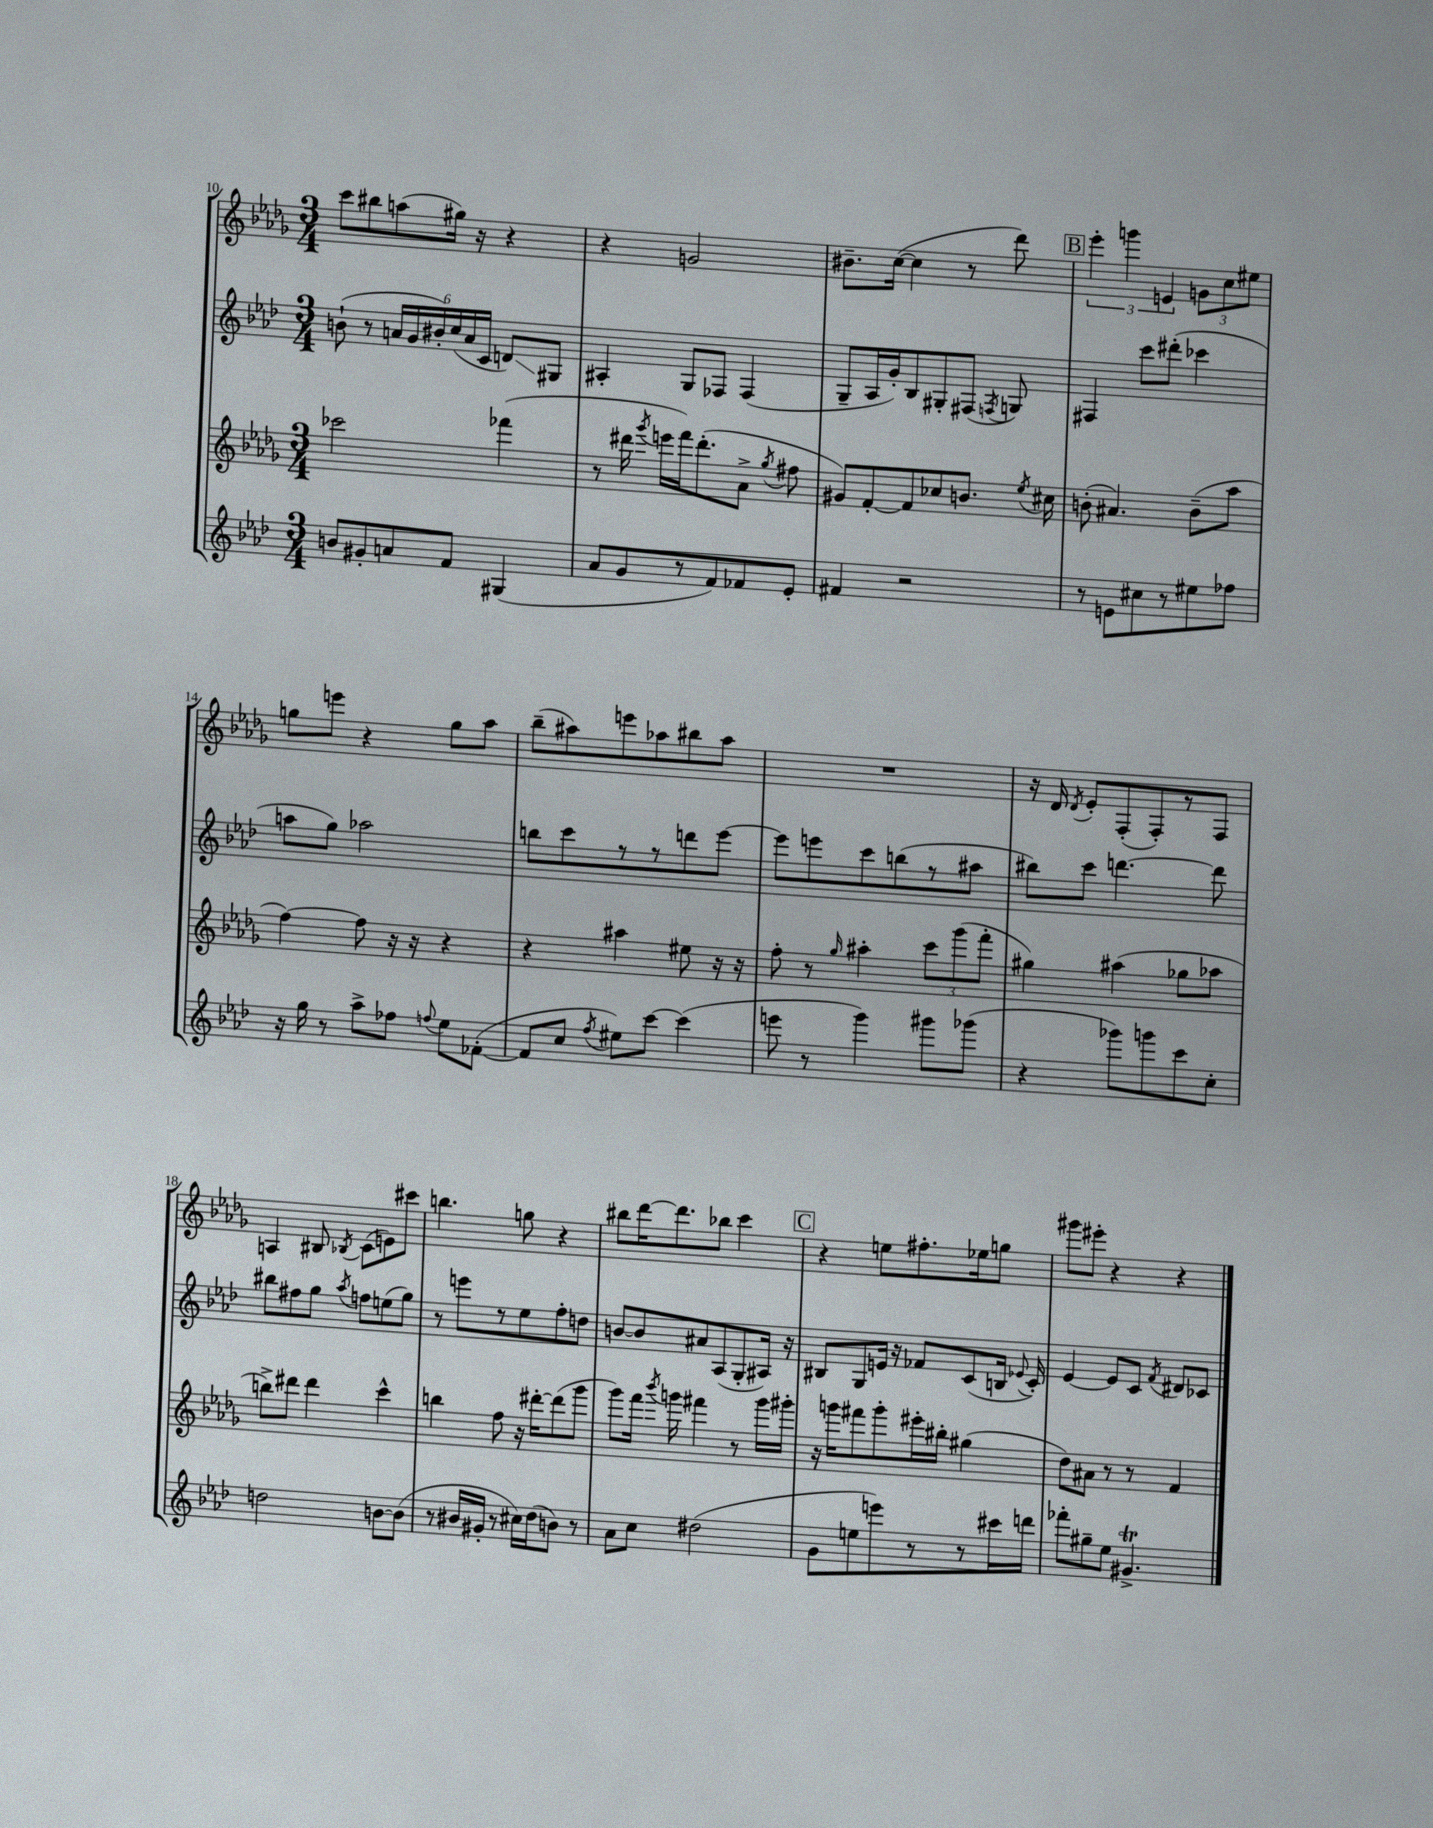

**kern	**kern	**kern	**kern
*staff4	*staff3	*staff2	*staff1
*clefG2	*clefG2	*clefG2	*clefG2
*k[b-e-a-d-]	*k[b-e-a-d-g-]	*k[b-e-a-d-]	*k[b-e-a-d-g-]
*M3/4	*M3/4	*M3/4	*M3/4
8b	2ccc-	(8b`	8ccc
8g#'	.	8r	8bb#
8a	.	24a	(8aa
.	.	24g	.
.	.	24b#')	.
8f	.	(24cc	16gg#)
.	.	24a	.
.	.	.	16r
.	.	24c	.
(4G#	(4fff-	8d)	4r
.	.	8G#	.
=	=	=	=
8a-	8r	4A#'	4r
8g	16ddd#	.	.
.	8qggg-	.	.
.	16eee	.	.
8r	16fff)	8G	2g
.	(8.ddd#'	.	.
8f)	.	8F-	.
8f-	8a-^	(4F-	.
.	8qgg-	.	.
8e-'	8ff#	.	.
=	=	=	=
4f#	8g#)	8G~	8.b#~
.	[8f'	16A-	.
.	.	16g')	([16cc
2r	8f]	8B-	4cc]
.	8cc-	8G#'	.
.	8.b	(8F#	8r
.	.	8qF	.
.	.	8G)	8ddd-)
.	8qee-	.	.
.	16cc#	.	.
=	=	=	=
8r	(8b'	4F#	6eee-'
8e	4.a#)	.	.
.	.	.	6ggg
8cc#	.	8ccc	.
.	.	.	6e
8r	.	(8ddd#'	.
8ee#	(8b~	4ccc-	12g
.	.	.	12cc
8ff-	8aa-	.	.
.	.	.	12ee#
=	=	=	=
16r	[4ff)	8aa	8gg
16gg	.	.	.
8r	.	8gg)	8eee
8aa-^	8ff]	2aa-	4r
8ff-	16r	.	.
.	16r	.	.
8qqff	.	.	.
8ee-	4r	.	8gg
([8f-'	.	.	8aa-
=	=	=	=
8f-]	4r	8bb	(8bb-~
8cc	.	8ccc	8aa#)
8qff	.	.	.
8ee#)	4aa#	8r	8eee
[8ccc	.	8r	8aa-
(4ccc]	8ee#	8ddd	8bb#
.	16r	[8eee-	8aa-
.	16r	.	.
=	=	=	=
8eee	8ff'	8eee-]	2.r
8r	8r	8eee	.
.	16qqgg-	.	.
4ggg)	4aa#'	8ccc	.
.	.	(8bb	.
8ggg#	12ccc	8r	.
.	(12ggg-	.	.
(8ggg-	.	8aa#	.
.	12fff'	.	.
=	=	=	=
4r	4gg#)	8bb#)	16r
.	.	.	16d-
.	.	.	8qd-
.	.	8ccc	8e-'
8ggg-)	(4aa#	[4.ddd	(8F'
8ggg	.	.	8F')
8ccc	8gg-	.	8r
8cc'	8aa-	8ddd]	8F
=	=	=	=
2dd	8bb^)	8bb#	4A
.	8ddd#	8ff#	.
.	4ddd#	8gg	8B#
.	.	8qaa-	8qB-
.	.	8ff	(8c
[8b	4ccc^^	(8ee	8e)
(8b]	.	8gg)	8ccc#
=	=	=	=
8r	4bb	8r	4.bb
16b#	.	8eee	.
16g#'	.	.	.
8r	8ff	8r	.
16cc#)	16r	8ee-	8gg
(16dd-	[16ddd#'	.	.
8b)	(8ddd#]	8ff'	4r
8r	8ggg-	8dd	.
=	=	=	=
8a-	8ggg-)	[8b	8bb#
8cc	16fff	8b]	[16ddd-
.	8qbbb-	.	.
.	16ggg	.	8.ddd-]
(2dd#	4fff#	8a#	.
.	.	(8A-	8bb-
.	8r	8G'	4ccc
.	16ggg	16A#)	.
.	16ggg#'	16r	.
=	=	=	=
8g	16r	8B#	4r
.	16ggg	.	.
8ee	8fff#	8G	.
8eee)	8ggg'	16e	8ee
.	.	16r	.
8r	16eee#'	8f-	8.ff#'
.	16bb#'	.	.
8r	(4gg#	(8c	.
.	.	.	16ee-
16ccc#	.	16B	8gg
.	.	8qqe-	.
16ddd	.	16c')	.
=	=	=	=
8fff-'	8dd-)	[4e-	8ggg#
8gg#~	8a#	.	8eee#'
8ee-	8r	8e-]	4r
4.g#^	8r	8c	.
.	.	8qf	.
.	4f	8d#	4r
.	.	8c-	.
==	==	==	==
*-	*-	*-	*-
